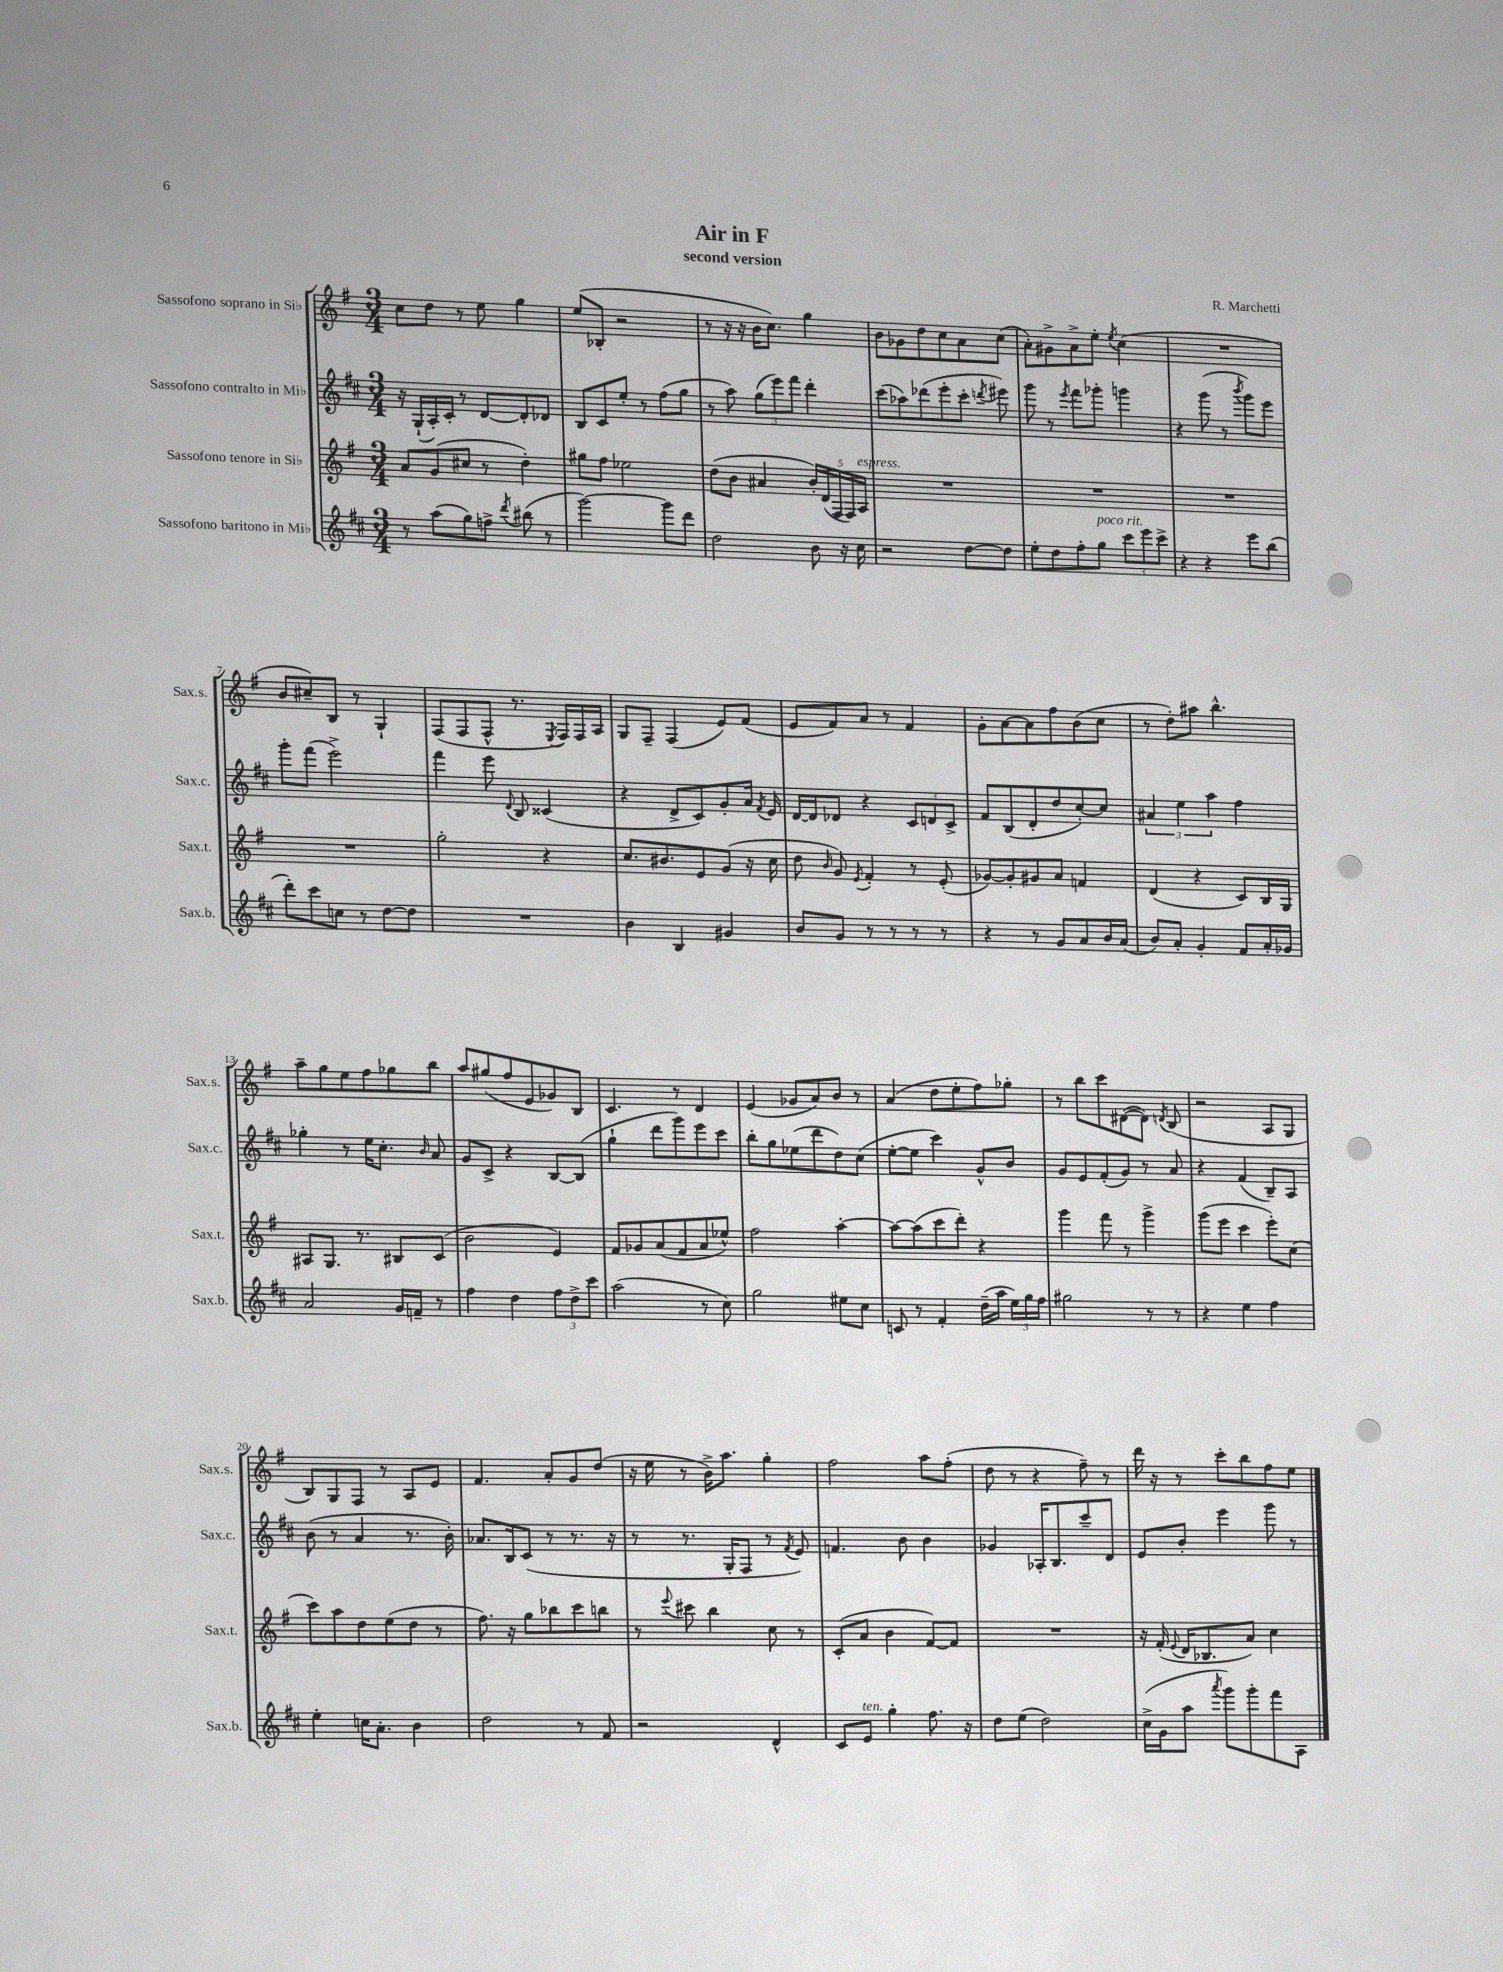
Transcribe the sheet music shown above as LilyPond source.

\header { title = "Air in F" composer = "R. Marchetti" subtitle = "second version" }
<<
\new StaffGroup <<
\new Staff = "s0" \with { instrumentName = "Sassofono soprano in Sib" shortInstrumentName = "Sax.s." } {
    \clef treble \key g \major \numericTimeSignature \time 3/4
    \autoBeamOff c''8[ d''8] r8 e''8 g''4 |
    e''8[( bes8]-. r2 |
    r8 r16 r16 b'16[ c''8.]) g''4 |
    b'8[ ges'8 d''8 c''8 a'8 c''8]( |
    a'8[-.) gis'8-> a'8-> e''8]-. \acciaccatura { e''8 } c''4( |
    R2. |
    b'8[ cis''8--) b8] r8 g4-! |
    fis8[( fis8 fis8]-^ r8. \acciaccatura { e8 } fis16[) fis16 a16] |
    g8[ fis8]-- fis4( e'8[) fis'8]( |
    e'8[ fis'8) a'8] r8 fis'4 |
    g'8[-. a'8~ a'8 fis''8 b'8( c''8] |
    r8 d''8[-.) ais''8] b''4.-^ |
    a''8[-- g''8 e''8 fis''8 ges''8 b''8] |
    a''8[ gis''8( fis''8 e'8 ges'8) b8] |
    c'4. r8 d'4 |
    e'4( ges'8[ a'8) b'8] r8 |
    a'4( d''8[ e''8-. fis''8) ges''8]-. |
    r8 b''8[ c'''8 dis'8~( dis'8]) \acciaccatura { d'8 } b8( |
    r2 a8[ g8] |
    b8[) g8 fis8] r8 a8[ e'8] |
    fis'4. a'8[-. g'8 d''8]( |
    r16 e''16 r8 b'16[->) a''8.] g''4-. |
    fis''2 a''8[ fis''8]-.( |
    d''8 r8 r4 fis''8--) r8 |
    d'''16 r16 r8 c'''8[-. b''8 fis''8 e''8] \bar "|." |
}
\new Staff = "s1" \with { instrumentName = "Sassofono contralto in Mib" shortInstrumentName = "Sax.c." } {
    \clef treble \key d \major \numericTimeSignature \time 3/4
    \autoBeamOff r16 g16[-!( a16-.) cis'16]-. r8 d'8[~ d'8-. des'8] |
    b8[ cis'8 e''8]-. r8 fis''8[( g''8] |
    r8 a''8) \tuplet 3/2 { g''8[( e'''8) fis'''8] } d'''4-. |
    cis'''8[( aes''8) des'''8( e'''8-. cis'''8]-. \acciaccatura { d'''8 } eis'''8) |
    g'''8 r8 \acciaccatura { e'''8 } fis'''8[ ges'''8]-. g'''4 |
    r4 g'''8( r8 \acciaccatura { b'''8 } g'''8[) e'''8] |
    g'''8[-. fis'''8]( e'''2->) |
    fis'''4 e'''8 \appoggiatura { d'8 } b8 cisis'4( |
    r4 d'8[-> cis'8) g'8-. a'16] \acciaccatura { fis'8 } e'16 |
    d'16[~ d'16 des'8] r4 \tuplet 3/2 { cis'8[ d'8 cis'8]-> } |
    fis'8[ b8( d'8-. d''8 cis''8~-.) cis''8] |
    \tuplet 3/2 { ais'4 e''4 a''4 } fis''4 |
    ges''4-. r8 e''16[ cis''8.]-. \grace { b'16 } a'8 |
    g'8[ cis'8]-> r4 b8[~ b8]( |
    g''4-! d'''8[ g'''8) e'''8 cis'''8] |
    b''8[-. g''8 ees''8( d'''8 d''8) cis''8]( |
    e''8[~-. e''8] cis'''4) g'8[-^ b'8] |
    g'8[ e'8 fis'8-.( g'8]) r8 a'8 |
    r4 fis'4( b8[--) a8] |
    b'8( r8 a'4 r8. b'16-.) |
    aes'8.[ b16 cis'8]( r8 r8. r16 |
    r8 r8. g16[-. fis8] r8 \acciaccatura { fis'8 } e'8) |
    f'4. b'8 b'4 |
    ges'4 aes16[-. b8. cis'''8-- d'8] |
    e'8[ b'8]-. e'''4 g'''8 r8 \bar "|." |
}
\new Staff = "s2" \with { instrumentName = "Sassofono tenore in Sib" shortInstrumentName = "Sax.t." } {
    \clef treble \key g \major \numericTimeSignature \time 3/4
    \autoBeamOff a'8[ g'8( cis''8] r8 d''4-.) |
    gis''8[ fis''8] ees''2 |
    d''8[( b'8] ais'4 \tuplet 5/4 { b'16[-.) d'16( fis16 fis16) a16]^\markup { \italic "espress." } } |
    R2. |
    R2. |
    R2. |
    R2. |
    g''2-. r4 |
    c''8.[ bis'8. e'8 g'8]( r16 c''16 |
    d''8 \grace { b'16 } g'8) \acciaccatura { e'8 } fis'4-. r8 e'8-.( |
    ges'8[~) ges'8-. gis'8 a'8] f'4 |
    d'4( r4 c'8[) b16 g16] |
    ais8[ g8.] r8. bis8[ c'8]( |
    b'2 e'4) |
    fis'8[ ges'8 a'8( fis'8 a'8 ees''8]-^) |
    fis''2 a''4~-. |
    a''8[~ a''8( c'''8 d'''8]-.) r4 |
    g'''4 fis'''8 r8 g'''4-> |
    g'''8[( e'''8] c'''4 e'''8[-.) c''8]( |
    c'''8[) a''8 d''8 e''8( d''8] r8 |
    fis''8.) r16 g''8[ bes''8 c'''8 b''8] |
    r8 \appoggiatura { e'''8 } cis'''8 b''4 c''8 r8 |
    c'8[-.( a'8] b'4 fis'8[~) fis'8] |
    R2. |
    r16 fis'16-.( \appoggiatura { e'8 } d'16[ bes8. a'8]) c''4 \bar "|." |
}
\new Staff = "s3" \with { instrumentName = "Sassofono baritono in Mib" shortInstrumentName = "Sax.b." } {
    \clef treble \key d \major \numericTimeSignature \time 3/4
    \autoBeamOff r8 a''8[( g''8) f''8]-> \acciaccatura { d'''8 } bis''8( r8 |
    g'''2~) g'''8[ d'''8] |
    d''2 b'8 r16 cis''16 |
    r2 d''8[~ d''8] |
    e''8[-. d''8 fis''8-. g''8]^\markup { \italic "poco rit." } \tuplet 3/2 { cis'''8[ e'''8 cis'''8]-> } |
    r4 r4 e'''8[ b''8]( |
    d'''8[-.) cis'''8 c''8] r8 d''8[~ d''8] |
    R2. |
    b'4 b4 gis'4 |
    b'8[ g'8] r8 r8 r8 r8 |
    r4 r8 g'8[ a'8 b'16 a'16]( |
    b'8[) a'8]-. g'4-. fis'8[ a'16-. ges'16] |
    a'2 g'16[ f'16]-- r8 |
    fis''4 d''4 \tuplet 3/2 { fis''8[ d''8-> cis'''8] } |
    a''2( r8 cis''8) |
    g''2 eis''8[ cis''8] |
    c'8 r8 fis'4-. d''16[--( a''16] \tuplet 3/2 { e''16[) g''16 fis''16] } |
    gis''2 r8 r8 |
    r4 e''4 fis''4 |
    e''4-. c''16[ a'8.]-. b'4 |
    d''2 r8 fis'8 |
    r2 d'4-^ |
    cis'8[ e'8]^\markup { \italic "ten." } g''4-. fis''8. r16 |
    d''8[ e''8]( d''2) |
    cis''16[->( g'16 a''8] \acciaccatura { a'''8 } g'''8[) g'''8-. fis'''8 a8] \bar "|." |
}
>>
>>
